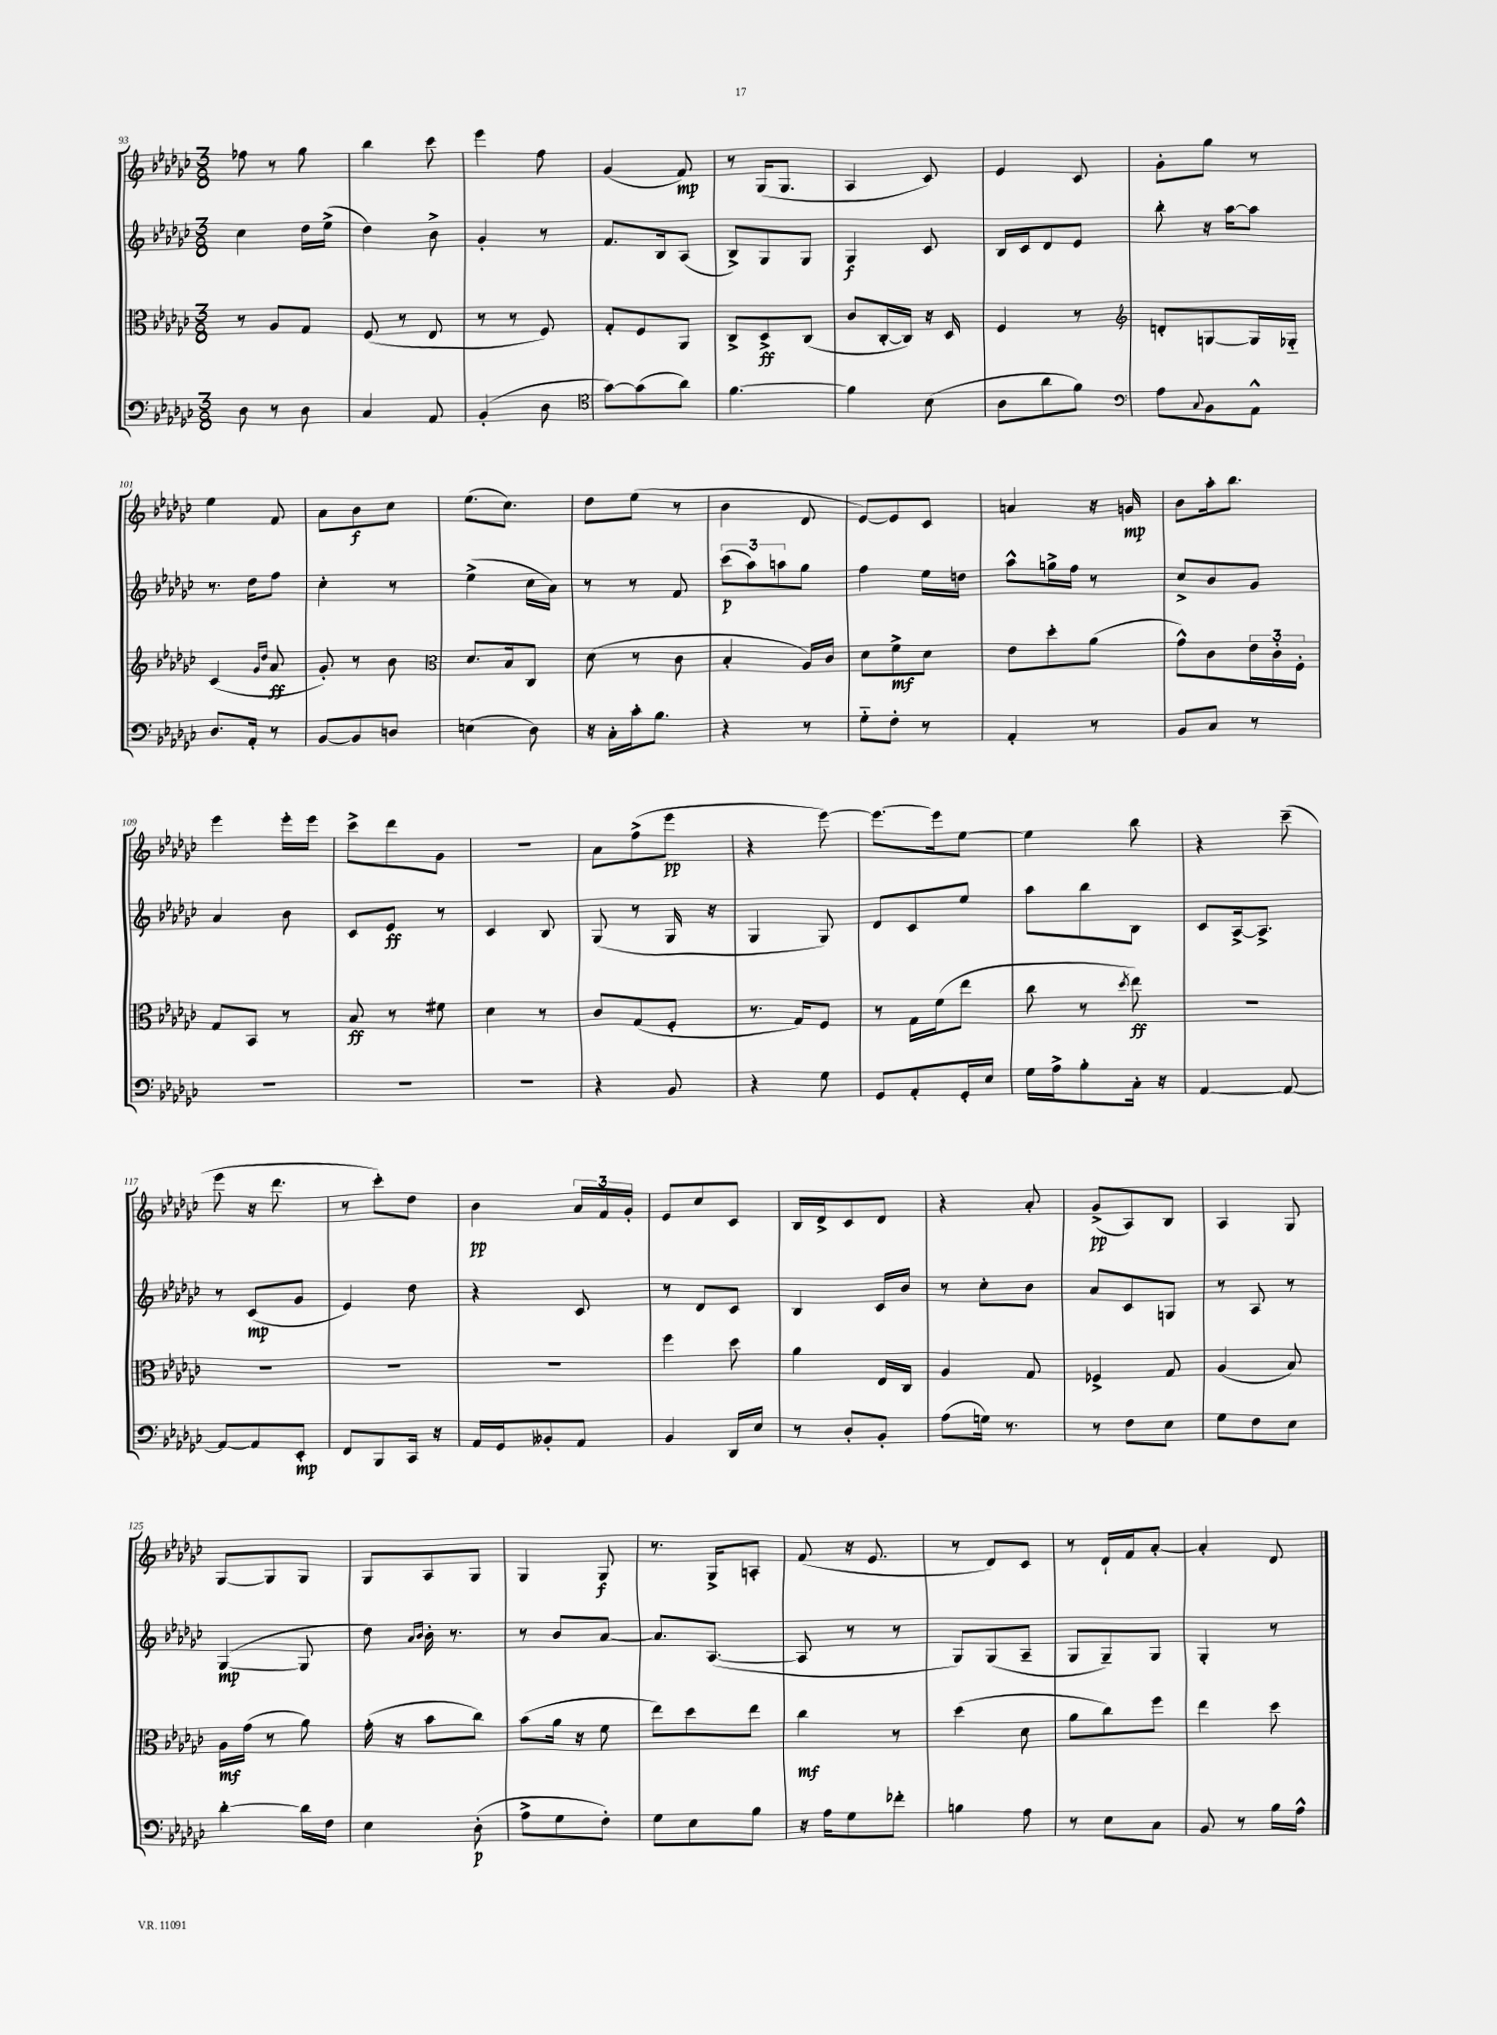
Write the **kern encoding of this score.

**kern	**dynam	**kern	**dynam	**kern	**dynam	**kern	**dynam
*part4	*part4	*part3	*part3	*part2	*part2	*part1	*part1
*staff4	*staff4	*staff3	*staff3	*staff2	*staff2	*staff1	*staff1
*clefF4	*	*clefC3	*	*clefG2	*	*clefG2	*
*k[b-e-a-d-g-c-]	*	*k[b-e-a-d-g-c-]	*	*k[b-e-a-d-g-c-]	*	*k[b-e-a-d-g-c-]	*
*M3/8	*	*M3/8	*	*M3/8	*	*M3/8	*
=93	=93	=93	=93	=93	=93	=93	=93
8D-\	.	8r	.	4cc-\	.	8ff-X\	.
8r	.	8A-/L	.	.	.	8r	.
8D-\	.	8G-/J	.	16dd-\LL	.	8gg-\	.
.	.	.	.	(16ee-^\JJ	.	.	.
=94	=94	=94	=94	=94	=94	=94	=94
4C-/	.	(8F/	.	4dd-\)	.	4bb-\	.
.	.	8r	.	.	.	.	.
8AA-/	.	8E-/	.	8b-^\	.	8ccc-\	.
=95	=95	=95	=95	=95	=95	=95	=95
(4BB-'/	.	8r	.	4g-'/	.	4eee-\	.
.	.	8r	.	.	.	.	.
8D-\	.	8F/)	.	8r	.	8ff\	.
=96	=96	=96	=96	=96	=96	=96	=96
*clefC4	*	*	*	*	*	*	*
[8g-\L)	.	8G-'/L	.	8.f/L	.	(4g-/	.
(8g-\]	.	8F/	.	.	.	.	.
.	.	.	.	16B-/k	.	.	.
8a-\J)	.	8AA-/J	.	(8A-/J	.	8f/)	mp
=97	=97	=97	=97	=97	=97	=97	=97
[4.f\	.	8C-^/L	.	8B-^/L)	.	8r	.
.	.	8D-^/	ff	8G-/	.	(16G-/KL	.
.	.	.	.	.	.	8.G-/J	.
.	.	(8C-/J	.	8G-/J	.	.	.
=98	=98	=98	=98	=98	=98	=98	=98
4f\]	.	8c-/L	.	4G-/	f	4A-/	.
.	.	[16C-'/L	.	.	.	.	.
.	.	16C-/JJ])	.	.	.	.	.
(8B-\	.	16r	.	8c-/	.	8c-/)	.
.	.	16D-/	.	.	.	.	.
=99	=99	=99	=99	=99	=99	=99	=99
8A-\L	.	4F/	.	16B-/LL	.	4e-/	.
.	.	.	.	16c-/J	.	.	.
8a-\	.	.	.	8d-/	.	.	.
8f\J)	.	8r	.	8e-/J	.	8c-/	.
=100	=100	=100	=100	=100	=100	=100	=100
*clefF4	*	*clefG2	*	*	*	*	*
8A-\L	.	8dn'/L	.	8bb-'\	.	8g-'\L	.
8qqC-/	.	.	.	.	.	.	.
8BB-\	.	[8Gn/	.	16r	.	8gg-\J	.
.	.	.	.	[16aa-\KL	.	.	.
8AA-^^\J	.	16G/L]	.	8aa-\J]	.	8r	.
.	.	16G-X/JJ	.	.	.	.	.
!!LO:LB:g=z
=101	=101	=101	=101	=101	=101	=101	=101
8.D-/L	.	(4c-/	.	8.r	.	4ee-\	.
16AA-'/Jk	.	.	.	16dd-\KL	.	.	.
.	.	16qqg-/LL	.	.	.	.	.
.	.	16qqdd-/JJ	.	.	.	.	.
8r	.	8a-/	ff	8ff\J	.	8f/	.
=102	=102	=102	=102	=102	=102	=102	=102
[8BB-/L	.	8g-'/)	.	4cc-'\	.	8a-\L	.
8BB-/]	.	8r	.	.	.	8b-\	f
8Dn/J	.	8b-\	.	8r	.	8cc-\J	.
=103	=103	=103	=103	=103	=103	=103	=103
*	*	*clefC3	*	*	*	*	*
(4En\	.	8.d-/L	.	(4ee-^\	.	(8.ee-\L	.
.	.	16B-/k	.	.	.	8.cc-\J)	.
8D-\)	.	8C-/J	.	16cc-\LL	.	.	.
.	.	.	.	16a-\JJ)	.	.	.
=104	=104	=104	=104	=104	=104	=104	=104
16r	.	(8d-\	.	8r	.	8dd-\L	.
16C-'\LL	.	.	.	.	.	.	.
16c-'\J	.	8r	.	8r	.	(8ee-\J	.
8.B-\J	.	.	.	.	.	.	.
.	.	8c-\	.	8f/	.	8r	.
=105	=105	=105	=105	=105	=105	=105	=105
4r	.	4B-'/	.	(12ccc-\L	p	4b-\	.
.	.	.	.	12aa-\)	.	.	.
.	.	.	.	12aan\	.	.	.
8r	.	16A-/LL)	.	8gg-\J	.	8d-/	.
.	.	16c-/JJ	.	.	.	.	.
=106	=106	=106	=106	=106	=106	=106	=106
8G-\L	.	8d-\L	.	4ff\	.	[8e-/L)	.
8F'\J	.	8f^\	mf	.	.	8e-/]	.
8r	.	8d-\J	.	16ee-\LL	.	8c-/J	.
.	.	.	.	16ddn\JJ	.	.	.
=107	=107	=107	=107	=107	=107	=107	=107
4AA-'/	.	8e-\L	.	8aa-^^\L	.	4an/	.
.	.	8dd-'\	.	16ggn^\L	.	.	.
.	.	.	.	16ff\JJ	.	.	.
8r	.	(8a-\J	.	8r	.	16r	.
.	.	.	.	.	.	16gn/	mp
=108	=108	=108	=108	=108	=108	=108	=108
8BB-/L	.	8g-^^\L)	.	8cc-^/L	.	8b-\L	.
8C-/J	.	8c-\	.	8b-/	.	16aa-'\k	.
.	.	.	.	.	.	8.bb-\J	.
8r	.	24e-\L	.	8g-/J	.	.	.
.	.	24c-'\	.	.	.	.	.
.	.	24F'\JJ	.	.	.	.	.
!!LO:LB:g=z
=109	=109	=109	=109	=109	=109	=109	=109
4.r	.	8G-/L	.	4a-/	.	4eee-\	.
.	.	8BB-/J	.	.	.	.	.
.	.	8r	.	8b-\	.	16eee-'\LL	.
.	.	.	.	.	.	16eee-\JJ	.
=110	=110	=110	=110	=110	=110	=110	=110
4.r	.	8B-/	ff	8c-/L	.	8ccc-^\L	.
.	.	8r	.	8e-/J	ff	8ddd-\	.
.	.	8f#X\	.	8r	.	8g-\J	.
=111	=111	=111	=111	=111	=111	=111	=111
4.r	.	4d-\	.	4c-/	.	4.r	.
.	.	8r	.	8B-/	.	.	.
=112	=112	=112	=112	=112	=112	=112	=112
4r	.	8c-/L	.	(8G-/	.	8a-\L	.
.	.	(8G-/	.	8r	.	(8ff^\	.
8BB-/	.	8F'/J	.	16G-/	.	8eee-\J	pp
.	.	.	.	16r	.	.	.
=113	=113	=113	=113	=113	=113	=113	=113
4r	.	8.r	.	4G-/	.	4r	.
.	.	16G-/KL)	.	.	.	.	.
8G-\	.	8F/J	.	8G-/)	.	[8eee-\)	.
=114	=114	=114	=114	=114	=114	=114	=114
8GG-/L	.	8r	.	8d-/L	.	8.eee-\L_	.
8AA-'/	.	16G-\LL	.	8c-/	.	.	.
.	.	(16f\J	.	.	.	16eee-\k]	.
16GG-'/L	.	8ee-\J	.	8ee-/J	.	[8ee-\J	.
16E-/JJ	.	.	.	.	.	.	.
=115	=115	=115	=115	=115	=115	=115	=115
16G-\LL	.	8cc-\	.	8aa-\L	.	4ee-\]	.
16A-^\J	.	.	.	.	.	.	.
8B-'\	.	8r	.	8bb-\	.	.	.
.	.	8qdd-/	.	.	.	.	.
16C-'\Jk	.	8ee-\)	ff	8B-\J	.	8bb-\	.
16r	.	.	.	.	.	.	.
=116	=116	=116	=116	=116	=116	=116	=116
[4AA-/	.	4.r	.	8c-/L	.	4r	.
.	.	.	.	[16A-^/k	.	.	.
.	.	.	.	8.A-^/J]	.	.	.
8AA-/_	.	.	.	.	.	(8ccc-~\	.
!!LO:LB:g=z
=117	=117	=117	=117	=117	=117	=117	=117
8AA-/L_	.	4.r	.	8r	.	8eee-\	.
8AA-/]	.	.	.	(8c-/L	mp	16r	.
.	.	.	.	.	.	8.ddd-\	.
8EE-'/J	mp	.	.	8g-/J	.	.	.
=118	=118	=118	=118	=118	=118	=118	=118
8FF/L	.	4.r	.	4e-/)	.	8r	.
8BBB-/	.	.	.	.	.	8ccc-'\L)	.
16CC-/Jk	.	.	.	8dd-\	.	8dd-\J	.
16r	.	.	.	.	.	.	.
=119	=119	=119	=119	=119	=119	=119	=119
16AA-/LL	.	4.r	.	4r	.	4b-\	pp
16GG-/J	.	.	.	.	.	.	.
8BB--X'/	.	.	.	.	.	.	.
8AA-/J	.	.	.	8c-/	.	24a-/LL	.
.	.	.	.	.	.	24f/	.
.	.	.	.	.	.	24g-'/JJ	.
=120	=120	=120	=120	=120	=120	=120	=120
4BB-/	.	4ff\	.	8r	.	8e-/L	.
.	.	.	.	8d-/L	.	8cc-/	.
16DD-/LL	.	8dd-\	.	8c-/J	.	8c-/J	.
16E-/JJ	.	.	.	.	.	.	.
=121	=121	=121	=121	=121	=121	=121	=121
8r	.	4a-\	.	4B-/	.	16B-/LL	.
.	.	.	.	.	.	16d-^/J	.
8D-'/L	.	.	.	.	.	8c-/	.
8BB-'/J	.	16E-/LL	.	16c-/LL	.	8d-/J	.
.	.	16C-/JJ	.	16b-/JJ	.	.	.
=122	=122	=122	=122	=122	=122	=122	=122
(8A-\L	.	4A-/	.	8r	.	4r	.
16Gn\Jk)	.	.	.	8cc-'\L	.	.	.
8.r	.	.	.	.	.	.	.
.	.	8G-/	.	8b-\J	.	8a-'/	.
=123	=123	=123	=123	=123	=123	=123	=123
8r	.	4F-X^/	.	8a-/L	.	(8g-^/L	pp
8F\L	.	.	.	8c-/	.	8A-/)	.
8E-\J	.	8G-/	.	8Gn/J	.	8B-/J	.
=124	=124	=124	=124	=124	=124	=124	=124
8G-\L	.	(4A-/	.	8r	.	4A-/	.
8F\	.	.	.	8A-/	.	.	.
8E-\J	.	8B-/)	.	8r	.	8G-/	.
!!LO:LB:g=z
=125	=125	=125	=125	=125	=125	=125	=125
[4d-'\	.	16A-\LL	mf	([4G-/	mp	[8G-/L	.
.	.	(16g-\JJ	.	.	.	.	.
.	.	8r	.	.	.	8G-/]	.
16d-\LL]	.	8a-\)	.	8G-/]	.	8G-/J	.
16F\JJ	.	.	.	.	.	.	.
=126	=126	=126	=126	=126	=126	=126	=126
4E-\	.	(16g-'\	.	8dd-\)	.	8G-/L	.
.	.	16r	.	.	.	.	.
.	.	.	.	16qqa-/LL	.	.	.
.	.	.	.	16qqb-/JJ	.	.	.
.	.	8b-\L	.	16b-'\	.	8A-/	.
.	.	.	.	8.r	.	.	.
(8D-'\	p	8cc-\J)	.	.	.	8G-/J	.
=127	=127	=127	=127	=127	=127	=127	=127
8A-^\L	.	(8b-\L	.	8r	.	4G-/	.
8G-\	.	16a-\Jk	.	8b-/L	.	.	.
.	.	16r	.	.	.	.	.
8F'\J)	.	8f\	.	[8a-/J	.	8G-/	f
=128	=128	=128	=128	=128	=128	=128	=128
8G-\L	.	8ee-\L)	.	8.a-/L]	.	8.r	.
8E-\	.	8dd-\	.	.	.	.	.
.	.	.	.	([8.A-/J	.	16G-^/KL	.
8B-\J	.	8ee-\J	.	.	.	8An'/J	.
=129	=129	=129	=129	=129	=129	=129	=129
16r	.	4cc-\	mf	8A-/]	.	(8f/	.
16A-\KL	.	.	.	.	.	.	.
8G-\	.	.	.	8r	.	16r	.
.	.	.	.	.	.	8.e-/	.
8f-X'\J	.	8r	.	8r	.	.	.
=130	=130	=130	=130	=130	=130	=130	=130
4Bn\	.	(4dd-\	.	8G-/L)	.	8r	.
.	.	.	.	(8G-/	.	8d-/L)	.
8A-\	.	8d-\	.	8A-~/J	.	8c-/J	.
=131	=131	=131	=131	=131	=131	=131	=131
8r	.	8a-\L	.	8G-/L	.	8r	.
8E-\L	.	8cc-\)	.	8G-~/)	.	16d-`/LL	.
.	.	.	.	.	.	16f/J	.
8C-\J	.	8ff\J	.	8G-/J	.	[8a-'/J	.
=132	=132	=132	=132	=132	=132	=132	=132
8BB-/	.	4ee-\	.	4G-'/	.	4a-'/]	.
8r	.	.	.	.	.	.	.
16B-\LL	.	8dd-\	.	8r	.	8d-/	.
16A-^^\JJ	.	.	.	.	.	.	.
==	==	==	==	==	==	==	==
*-	*-	*-	*-	*-	*-	*-	*-
